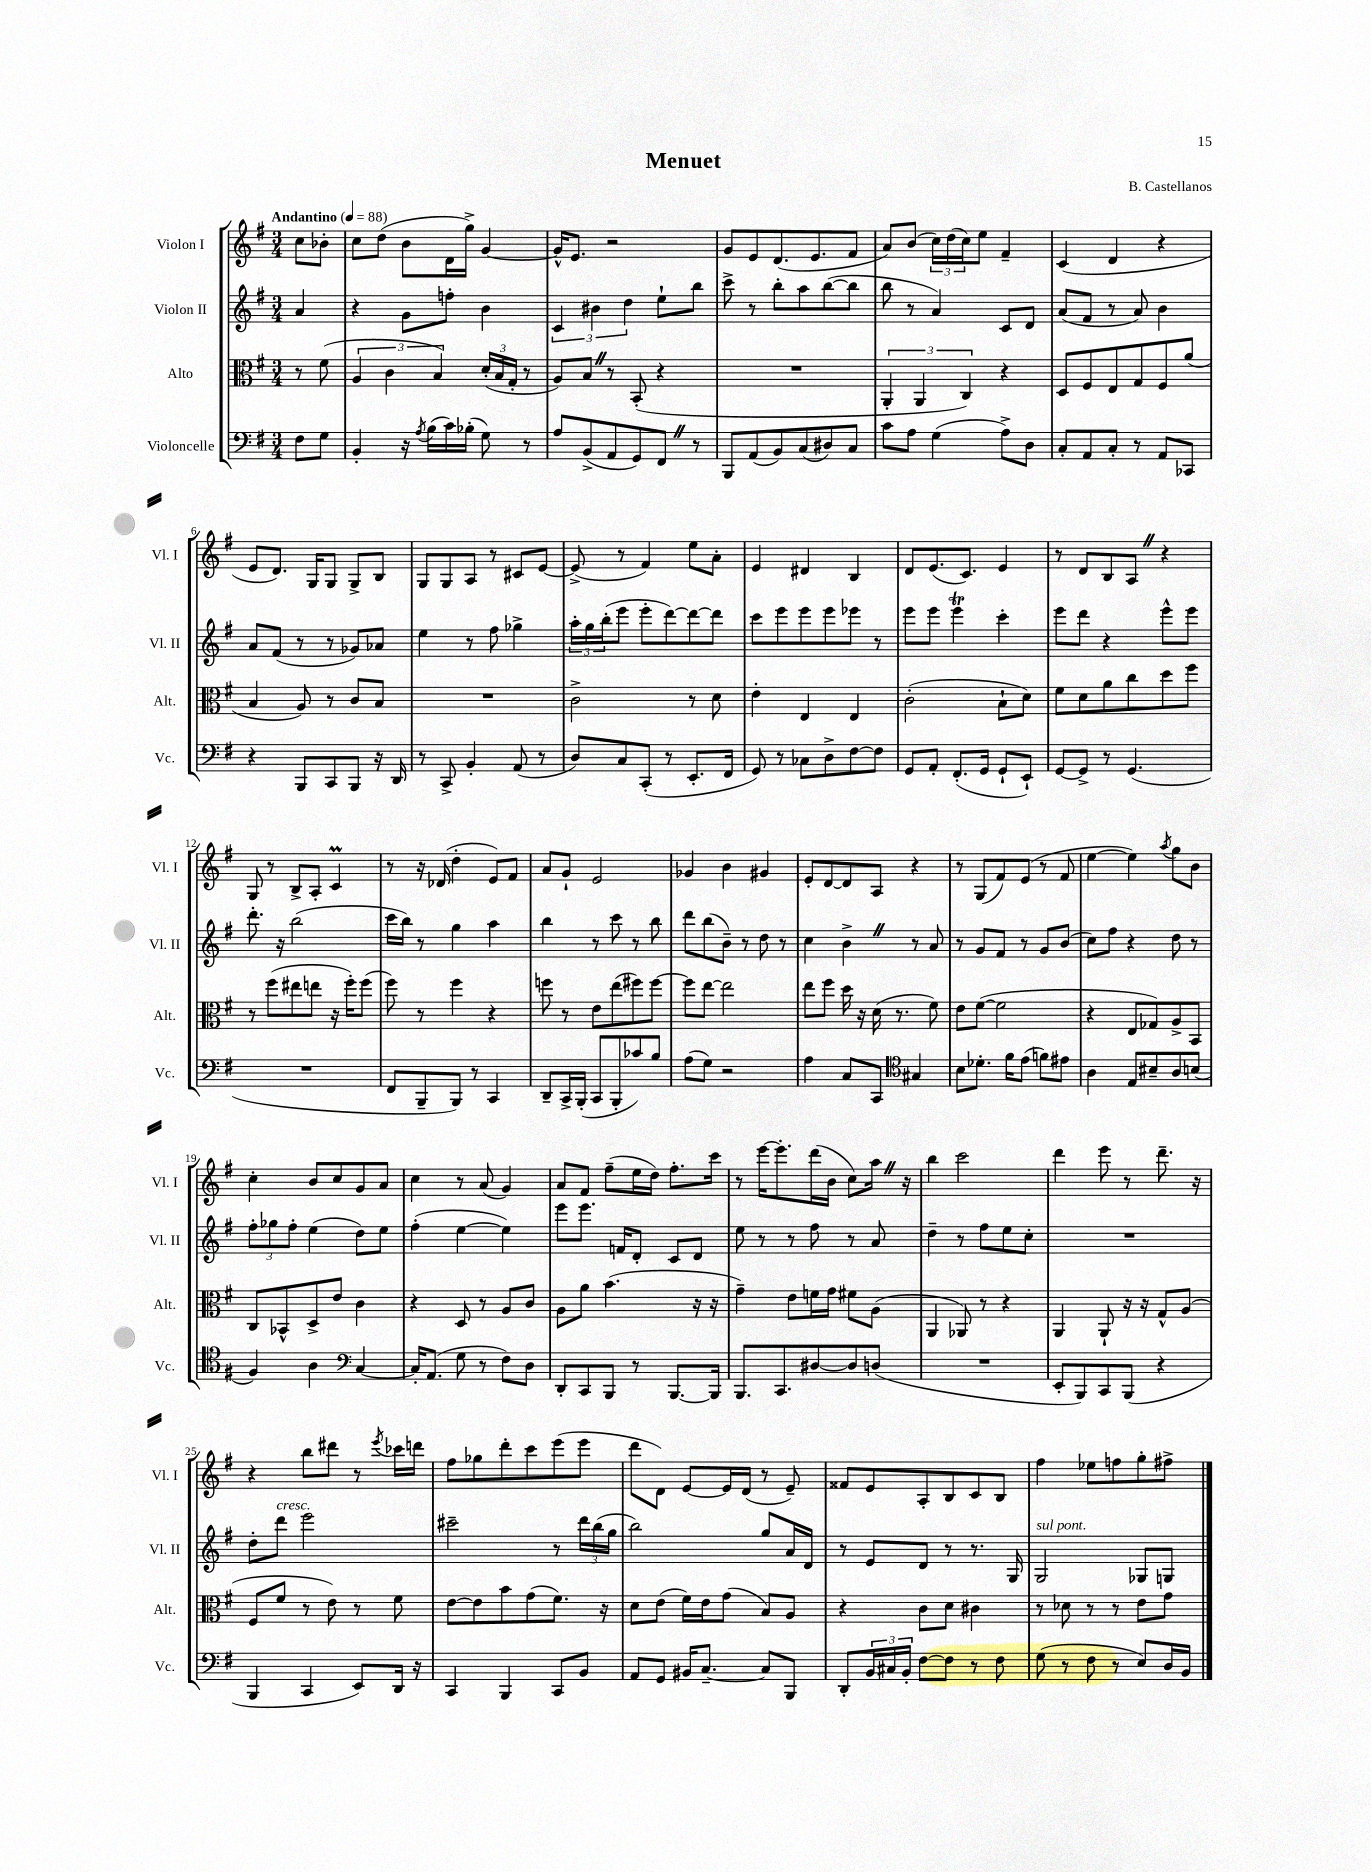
\header { title = "Menuet" composer = "B. Castellanos" }
<<
\new StaffGroup <<
\new Staff = "s0" \with { instrumentName = "Violon I" shortInstrumentName = "Vl. I" } {
    \clef treble \key g \major \numericTimeSignature \time 3/4 \partial 4 \tempo "Andantino" 4 = 88
    c''8 bes'8-. |
    c''8 d''8( b'8 d'16 g''16->) g'4~ |
    g'16-^ e'8. r2 |
    g'8 e'8 d'8.( e'8. fis'8 |
    a'8) b'8( \tuplet 3/2 { c''16) d''16( c''16) } e''8 fis'4-- |
    c'4( d'4 r4 |
    e'8 d'8.) g16 g8 g8-> b8 |
    g8 g8 a8 r8 cis'8 e'8~ |
    e'8->( r8 fis'4) e''8 a'8-. |
    e'4 dis'4 b4 |
    d'8 e'8.( c'8.) e'4 |
    r8 d'8 b8 a8 \once \override BreathingSign.text = \markup { \musicglyph "scripts.caesura.straight" } \breathe r4 |
    g8 r8 b8-> a8-. c'4\prall |
    r8 r16 des'16( d''4-. e'8) fis'8 |
    a'8 g'8-! e'2 |
    ges'4 b'4 gis'4 |
    e'8-. d'8~ d'8 a8 r4 |
    r8 g8( fis'8) e'8( r8 fis'8 |
    e''4~ e''4) \acciaccatura { a''8 } g''8 b'8 |
    c''4-. b'8 c''8 g'8 a'8 |
    c''4 r8 a'8( g'4) |
    a'8 fis'8 fis''8--( e''16 d''16) fis''8.-. c'''16 |
    r8 e'''16~ e'''8.-. d'''16( b'16 c''8) a''16 \once \override BreathingSign.text = \markup { \musicglyph "scripts.caesura.straight" } \breathe r16 |
    b''4 c'''2 |
    d'''4 e'''8 r8 d'''8.-- r16 |
    r4 b''8 dis'''8 r8 \acciaccatura { e'''8 } ces'''16 d'''16 |
    fis''8 ges''8 d'''8-. c'''8 e'''8( e'''8 |
    d'''8 d'8) e'8~ e'16 d'16( r8 e'8--) |
    fisis'8 e'8 a8-. b8 c'8 b8 |
    fis''4 ees''8 f''8 g''8-. fis''8-> \bar "|." |
}
\new Staff = "s1" \with { instrumentName = "Violon II" shortInstrumentName = "Vl. II" } {
    \clef treble \key g \major \numericTimeSignature \time 3/4 \partial 4
    a'4 |
    r4 g'8 f''8-. b'4 |
    \tuplet 3/2 { c'4 bis'4 d''4 } e''8-! b''8 |
    c'''8-> r8 b''8-. a''8 b''8~( b''8 |
    b''8 r8 a'4) c'8 d'8 |
    a'8( fis'8 r8 a'8) b'4 |
    a'8 fis'8( r8 r8 ges'8) aes'8 |
    e''4 r8 fis''8 ges''4-> |
    \tuplet 3/2 { a''16-. g''16 b''16-.( } e'''8 e'''8-. d'''8~) d'''8~ d'''8 |
    c'''8 e'''8 e'''8 e'''8 ees'''8 r8 |
    e'''8 e'''8 e'''4\trill c'''4-. |
    e'''8 d'''8 r4 e'''8-^ e'''8 |
    d'''8.-. r16 b''2( |
    c'''16 b''16) r8 g''4 a''4 |
    b''4 r8 c'''8 r8 b''8 |
    d'''8 b''8( b'8--) r8 d''8 r8 |
    c''4 b'4-> \once \override BreathingSign.text = \markup { \musicglyph "scripts.caesura.straight" } \breathe r8 a'8 |
    r8 g'8 fis'8 r8 g'8 b'8( |
    c''8) fis''8 r4 d''8 r8 |
    \tuplet 3/2 { fis''8-. ges''8 fis''8-. } e''4( d''8) e''8 |
    fis''4-.( e''4~ e''4) |
    e'''8 e'''8. f'16 d'8-. c'8 d'8 |
    e''8 r8 r8 fis''8 r8 a'8 |
    d''4-- r8 fis''8 e''8 c''8-. |
    R2. |
    d''8-. d'''8^\markup { \italic "cresc." } e'''2 |
    cis'''2-- r8 \tuplet 3/2 { d'''16 b''16( g''16 } |
    b''2) g''8 a'16 d'16 |
    r8 e'8 d'8 r8 r8. g16 |
    g2^\markup { \italic "sul pont." } ges8 g8 \bar "|." |
}
\new Staff = "s2" \with { instrumentName = "Alto" shortInstrumentName = "Alt." } {
    \clef alto \key g \major \numericTimeSignature \time 3/4 \partial 4
    r8 fis'8( |
    \tuplet 3/2 { a4 c'4 b4) } \tuplet 3/2 { d'16-.( b16 g16-. } r8 |
    a8) b8 \once \override BreathingSign.text = \markup { \musicglyph "scripts.caesura.straight" } \breathe r8 b,8-.( r4 |
    R2. |
    \tuplet 3/2 { a,4-. a,4 c4) } r4 |
    d8 fis8 e8 g8 fis8 a'8( |
    b4 a8) r8 c'8 b8 |
    R2. |
    c'2-> r8 d'8 |
    e'4-. e4 e4 |
    c'2-.( b8-! d'8) |
    fis'8 d'8 a'8 c''8 d''8 fis''8 |
    r8 fis''8( eis''8 e''8 r16 fis''16-.) fis''8( |
    fis''8) r8 fis''4 r4 |
    f''8 r8 e'8 e''8( fis''8) fis''8~ |
    fis''8 e''8~ e''2 |
    e''8 fis''8 d''16 r16 d'16( r8. fis'8) |
    e'8 fis'8~( fis'2 |
    r4 e8 ges8) a8-> b,8 |
    c8 bes,8-^ d8-> e'8 c'4 |
    r4 d8 r8 a8 c'8 |
    a8 a'8 b'4.( r16 r16 |
    g'4--) e'8 f'16 g'16 fis'8 a8( |
    a,4 aes,8) r8 r4 |
    a,4 a,8-! r16 r16 g8-^ a8( |
    fis8 fis'8 r8 e'8) r8 fis'8 |
    e'8~ e'8 b'8 g'8( fis'8.) r16 |
    d'8 e'8( fis'16) e'16 g'8( b8) a8 |
    r4 c'8 d'8 cis'4 |
    r8 des'8 r8 r8 e'8 g'8 \bar "|." |
}
\new Staff = "s3" \with { instrumentName = "Violoncelle" shortInstrumentName = "Vc." } {
    \clef bass \key g \major \numericTimeSignature \time 3/4 \partial 4
    fis8 g8 |
    b,4-. r16 \acciaccatura { a8 } b16( c'16) bes16-.( g8) r8 |
    a8 b,8->( a,8 g,8) fis,8 \once \override BreathingSign.text = \markup { \musicglyph "scripts.caesura.straight" } \breathe r8 |
    b,,8 a,8( b,8) c8( dis8) c8 |
    c'8 a8 g4( a8->) d8 |
    c8-. a,8 c8-. r8 a,8 ces,8 |
    r4 b,,8 c,8 b,,8 r16 d,16 |
    r8 c,8-> b,4-. a,8( r8 |
    d8) c8 c,8-.( r8 e,8.-. fis,16 |
    g,8) r8 ces8 d8-> fis8~ fis8 |
    g,8 a,8-. fis,8.-.( g,16 g,8-! e,8-!) |
    g,8~ g,8-> r8 g,4.( |
    R2. |
    fis,8 b,,8-- b,,8) r8 c,4 |
    d,8-- c,16-> b,,16-.( c,8 b,,8-. ces'8) b8 |
    a8( g8) r2 |
    a4 c8 c,8 \clef tenor gis4 |
    b8 des'8.-. fis'16 e'8( f'8) eis'8 |
    a4 e8 bis8-- a8 b8( |
    fis4) a4 \clef bass c4~ |
    c16-. a,8.( g8 r8 fis8) d8 |
    d,8-. c,8 b,,8 r8 b,,8.~ b,,16 |
    b,,8. c,8. dis8~ dis8 d8( |
    R2. |
    e,8-. b,,8) c,8 b,,8( r4 |
    b,,4 c,4 e,8) d,16 r16 |
    c,4 b,,4 c,8 b,8 |
    a,8 g,8 bis,16 c8.~-- c8 b,,8 |
    d,8-. \tuplet 3/2 { b,16 cis16 b,16-. } fis8~ fis8 r8 fis8 |
    g8( r8 fis8 r8 e8) d16 b,16 \bar "|." |
}
>>
>>
